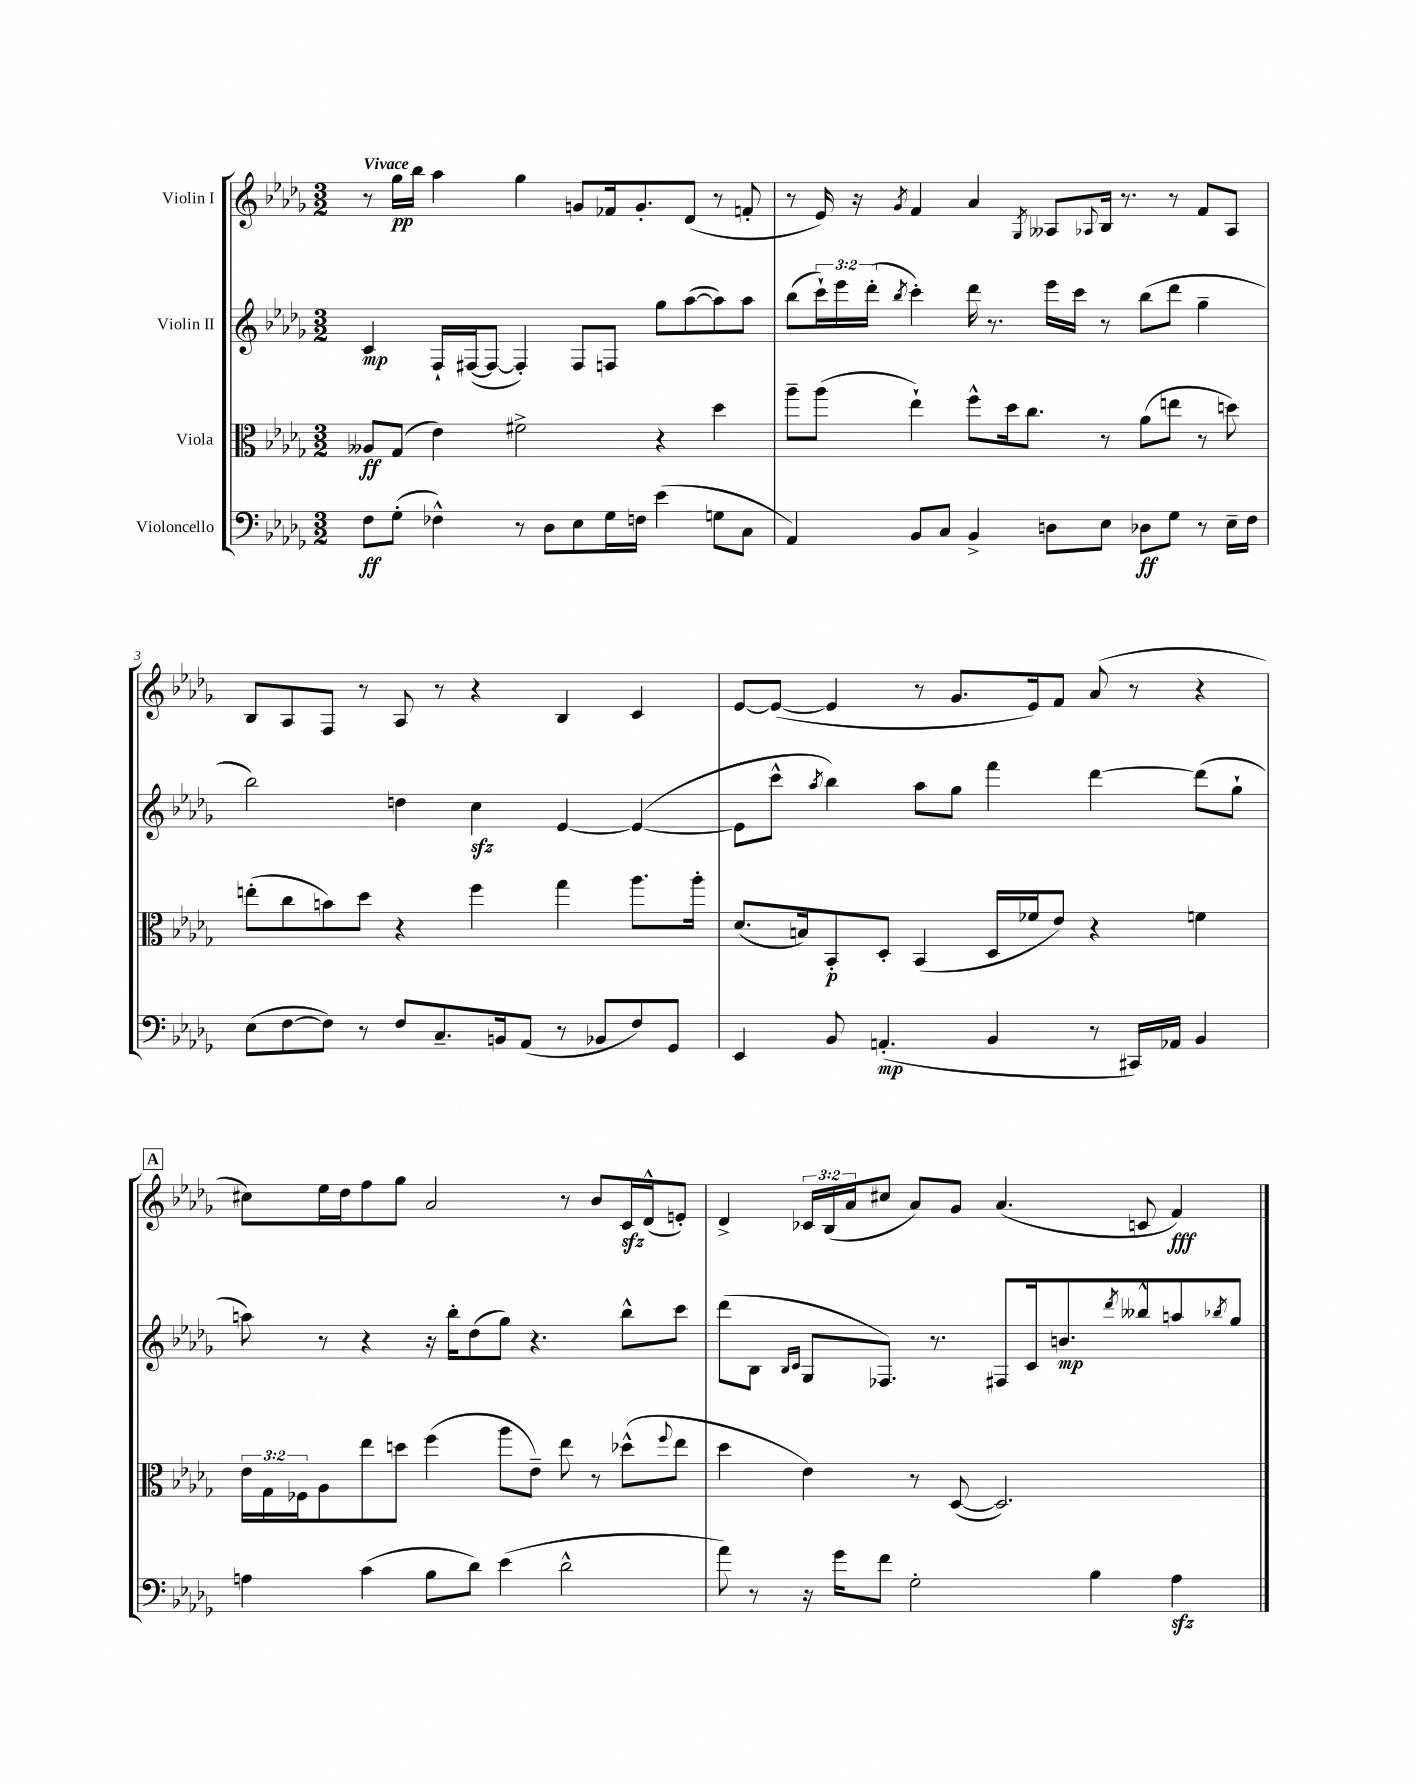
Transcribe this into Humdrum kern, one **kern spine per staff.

**kern	**kern	**kern	**kern
*staff4	*staff3	*staff2	*staff1
*clefF4	*clefC3	*clefG2	*clefG2
*k[b-e-a-d-g-]	*k[b-e-a-d-g-]	*k[b-e-a-d-g-]	*k[b-e-a-d-g-]
*M3/2	*M3/2	*M3/2	*M3/2
8F	8A--	4c	8r
(8G-'	(8G-	.	16gg-
.	.	.	16bb-
4F-^^)	4e-)	16F`	4aa-
.	.	([16F#	.
.	.	8F#_	.
8r	2f#^	4F#'])	4gg-
8D-	.	.	.
8E-	.	8F#	8g
16G-	.	8F	16f-
16F	.	.	8.g'
(4e-	4r	8gg-	.
.	.	([8aa-	(8d-
8G	4dd-	8aa-])	8r
8C	.	8aa-	8f'
=	=	=	=
4AA-)	8aa-~	(8bb-	8r
.	(8aa-	24ccc`)	16e-)
.	.	24eee-	.
.	.	.	16r
.	.	(24ddd-'	.
.	.	8qbb-	8qg-
8BB-	4ee-`)	4ccc')	4f
8C	.	.	.
4BB-^	8ff^^	16ddd-	4a-
.	.	8.r	.
.	16dd-	.	.
.	8.cc	.	.
.	.	.	8qG-
8D	.	16eee-	8A--
.	.	16ccc	.
.	.	.	8qqA-
8E-	8r	8r	16B-
.	.	.	8.r
8D-	(8a-	(8bb-	.
8G-	8ee	8ddd-	8r
8r	8r	4gg-~	8f
16E-~	8dd)	.	8A-
16F	.	.	.
=	=	=	=
(8E-	(8ee'	2bb-)	8B-
[8F	8cc	.	8A-
8F])	8b)	.	8F
8r	8dd-	.	8r
8F	4r	4dd	8A-
8.C~	.	.	8r
.	4ff	4cc	4r
16BB	.	.	.
(8AA-	.	.	.
8r	4gg-	[4e-	4B-
8BB-	.	.	.
8F)	8.aa-	(4e-_	4c
8GG-	.	.	.
.	16aa-'	.	.
=	=	=	=
4EE-	(8.d-	8e-]	[8e-
.	.	8ccc^^	(8e-_
.	16B)	.	.
.	.	8qaa-	.
8BB-	8BB-'	4bb-)	4e-]
(4.AA'	8D-'	.	.
.	(4BB-	8aa-	8r
.	.	8gg-	8.g-
4BB-	16D-	4fff	.
.	16f-	.	16e-)
.	8e-)	.	8f
8r	4r	[4ddd-	(8a-
16CC#)	.	.	8r
16AA-	.	.	.
4BB-	4f	(8ddd-]	4r
.	.	8gg-`	.
=	=	=	=
4A	24e-	8aa)	8cc#)
.	24G-	.	.
.	24F-	.	.
.	8A-	8r	16ee-
.	.	.	16dd-
(4c	8ee-	4r	8ff
.	8dd	.	8gg-
8B-	(4ff	16r	2a-
.	.	16bb-'	.
8d-)	.	(8dd-	.
(4e-	8aa-	8gg-)	.
.	8e-~)	4.r	.
2d-^^	8ee-	.	8r
.	8r	.	8b-
.	(8dd-^^	8bb-^^	16c
.	.	.	(16d-^^
.	8qqff	.	.
.	8ee-	8ccc	8e')
=	=	=	=
8a-)	4dd-	(8ddd-	4d-^
8r	.	8B-	.
.	.	16qqB-	.
.	.	16qqc	.
16r	4e-)	8G-	24c-
.	.	.	(24B-
16g-	.	.	.
.	.	.	24a-
8f	.	8.F-)	8cc#
2G-'	8r	.	8a-)
.	.	8.r	.
.	([8D-	.	8g-
.	2.D-])	8F#	(4.a-
.	.	16c	.
.	.	8.b	.
4B-	.	.	.
.	.	8qddd-	.
.	.	8bb--^^	8c
4A-	.	8aa	4f)
.	.	8qbb-	.
.	.	8gg-	.
==	==	==	==
*-	*-	*-	*-
